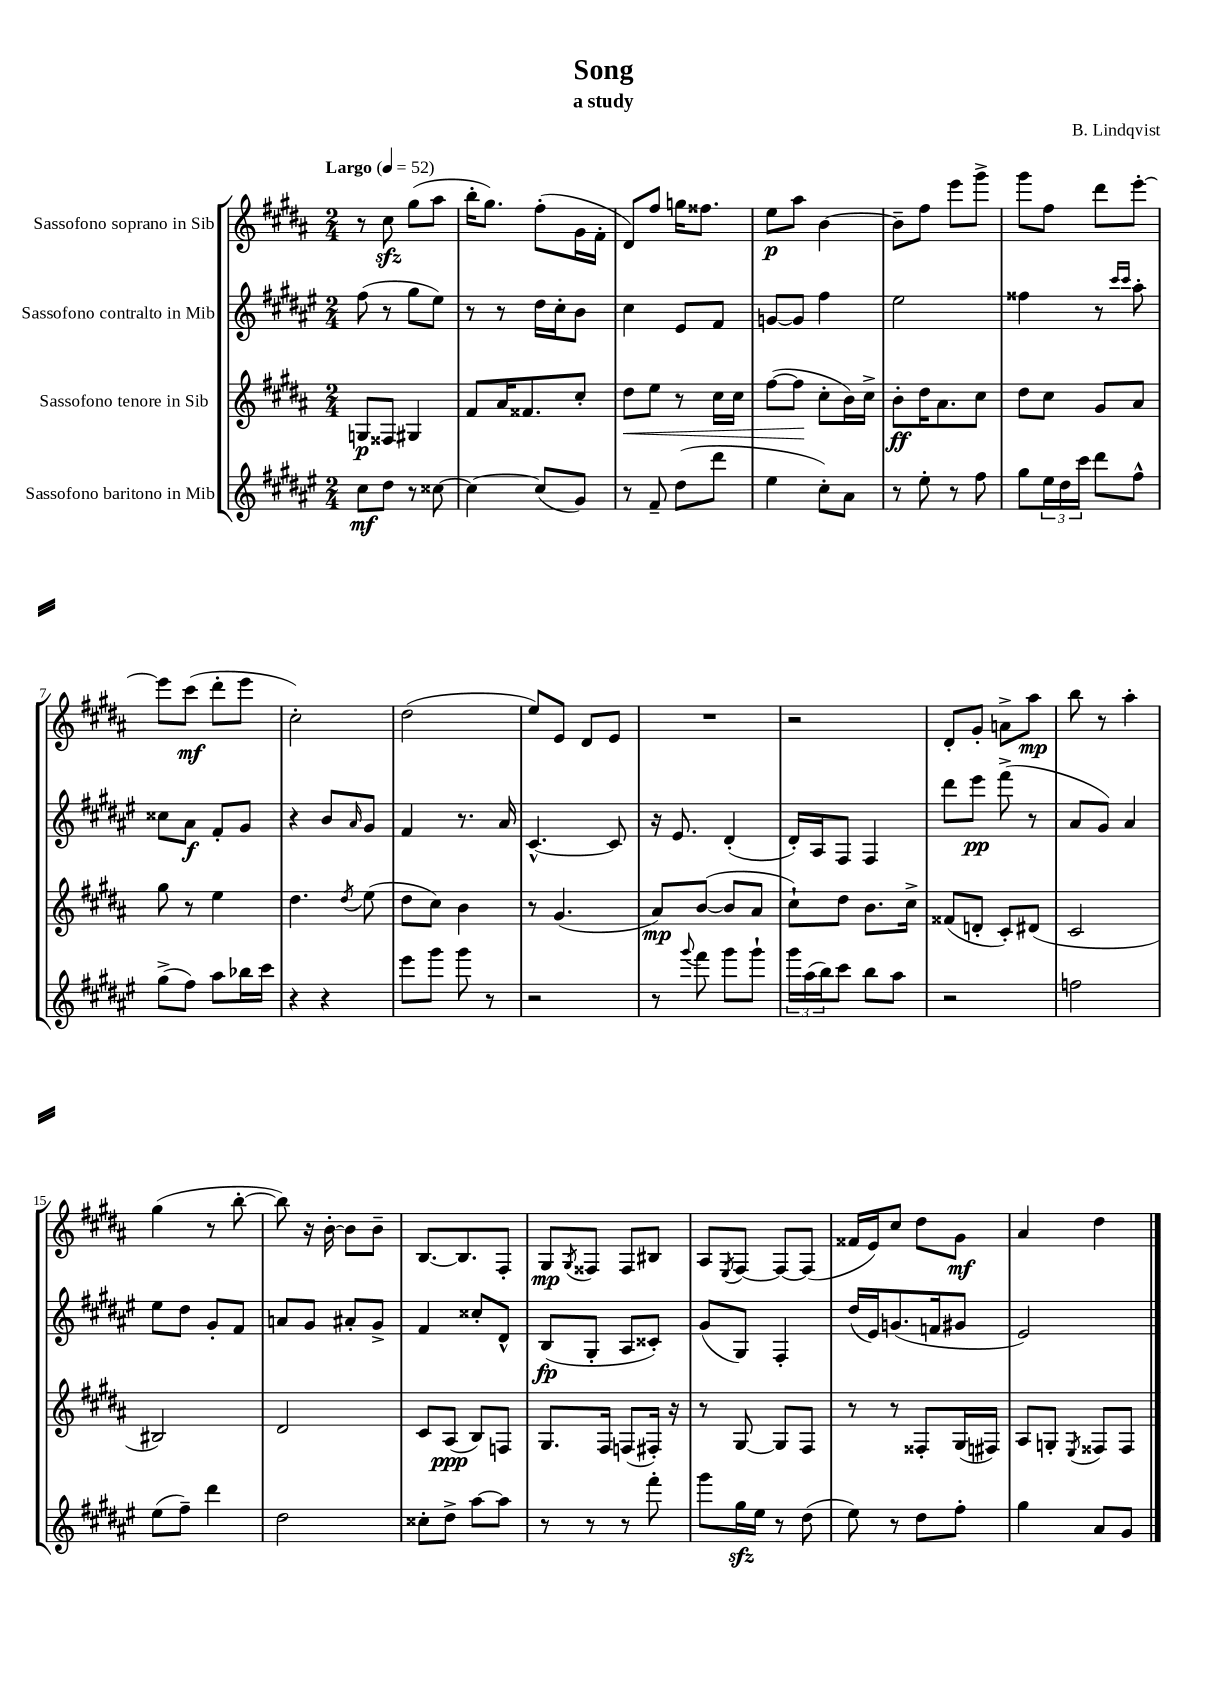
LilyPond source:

\header { title = "Song" composer = "B. Lindqvist" subtitle = "a study" }
<<
\new StaffGroup <<
\new Staff = "s0" \with { instrumentName = "Sassofono soprano in Sib" } {
    \clef treble \key b \major \numericTimeSignature \time 2/4 \tempo "Largo" 4 = 52
    r8 cis''8\sfz gis''8( ais''8 |
    b''16-. gis''8.) fis''8-.( gis'16 fis'16-. |
    dis'8) fis''8 g''16 fisis''8. |
    e''8\p ais''8 b'4~ |
    b'8-- fis''8 e'''8 gis'''8-> |
    gis'''8 fis''8 dis'''8 e'''8~-. |
    e'''8 cis'''8\mf( dis'''8-. e'''8 |
    cis''2-.) |
    dis''2( |
    e''8) e'8 dis'8 e'8 |
    R2 |
    r2 |
    dis'8-. gis'8-. a'8-> ais''8\mp |
    b''8 r8 ais''4-. |
    gis''4( r8 b''8~-. |
    b''8) r16 b'16~-. b'8 b'8-- |
    b8.~ b8. fis8-. |
    gis8\mp \acciaccatura { gis8 } fisis8 fisis8 bis8 |
    ais8 \acciaccatura { e8 } fis8~ fis8~ fis8( |
    fisis'16 e'16) cis''8 dis''8 gis'8\mf |
    ais'4 dis''4 \bar "|." |
}
\new Staff = "s1" \with { instrumentName = "Sassofono contralto in Mib" } {
    \clef treble \key fis \major \numericTimeSignature \time 2/4
    fis''8( r8 gis''8 eis''8) |
    r8 r8 dis''16 cis''16-. b'8 |
    cis''4 eis'8 fis'8 |
    g'8~ g'8 fis''4 |
    eis''2 |
    fisis''4 r8 \grace { cis'''16 cis'''16 } ais''8-. |
    cisis''8 ais'8\f fis'8-. gis'8 |
    r4 b'8 \grace { ais'16 } gis'8 |
    fis'4 r8. ais'16 |
    cis'4.~-^ cis'8 |
    r16 eis'8. dis'4-.( |
    dis'16-.) ais16 fis8 fis4 |
    dis'''8 eis'''8\pp fis'''8->( r8 |
    ais'8 gis'8) ais'4 |
    eis''8 dis''8 gis'8-. fis'8 |
    a'8 gis'8 ais'8-. gis'8-> |
    fis'4 cisis''8-. dis'8-^ |
    b8\fp( gis8-. ais8 cisis'8-.) |
    gis'8( gis8) fis4-. |
    dis''16( eis'16) g'8.( f'16 gis'8 |
    eis'2) \bar "|." |
}
\new Staff = "s2" \with { instrumentName = "Sassofono tenore in Sib" } {
    \clef treble \key b \major \numericTimeSignature \time 2/4
    g8\p fisis8 gis4 |
    fis'8 ais'16 fisis'8. cis''8-. |
    dis''8\< e''8 r8 cis''16 cis''16 |
    fis''8~( fis''8\! cis''8-. b'16) cis''16-> |
    b'8-.\ff dis''16 ais'8. cis''8 |
    dis''8 cis''8 gis'8 ais'8 |
    gis''8 r8 e''4 |
    dis''4. \acciaccatura { dis''8 } e''8( |
    dis''8 cis''8) b'4 |
    r8 gis'4.( |
    ais'8\mp) b'8~( b'8 ais'8 |
    cis''8-!) dis''8 b'8. cis''16-> |
    fisis'8( d'8-. cis'8-.) dis'8( |
    cis'2 |
    bis2) |
    dis'2 |
    cis'8 ais8\ppp( b8) f8 |
    gis8. fis16 f8( fis16-.) r16 |
    r8 gis8~ gis8 fis8 |
    r8 r8 fisis8-. gis16( fis16) |
    ais8 g8-. \acciaccatura { e8 } fisis8 fisis8 \bar "|." |
}
\new Staff = "s3" \with { instrumentName = "Sassofono baritono in Mib" } {
    \clef treble \key fis \major \numericTimeSignature \time 2/4
    cis''8\mf dis''8 r8 cisis''8~ |
    cisis''4~ cisis''8( gis'8) |
    r8 fis'8-- dis''8( dis'''8 |
    eis''4 cis''8-.) ais'8 |
    r8 eis''8-. r8 fis''8 |
    gis''8 \tuplet 3/2 { eis''16 dis''16 cis'''16 } dis'''8 fis''8-^ |
    gis''8->( fis''8) ais''8 bes''16 cis'''16 |
    r4 r4 |
    eis'''8 gis'''8 gis'''8 r8 |
    r2 |
    r8 \appoggiatura { gis'''8 } fis'''8 gis'''8 gis'''8-! |
    \tuplet 3/2 { gis'''16 ais''16( b''16) } cis'''8 b''8 ais''8 |
    r2 |
    f''2 |
    eis''8( fis''8--) dis'''4 |
    dis''2 |
    cisis''8-. dis''8-> ais''8~ ais''8 |
    r8 r8 r8 fis'''8-. |
    gis'''8 gis''16\sfz eis''16 r8 dis''8( |
    eis''8) r8 dis''8 fis''8-. |
    gis''4 ais'8 gis'8 \bar "|." |
}
>>
>>
